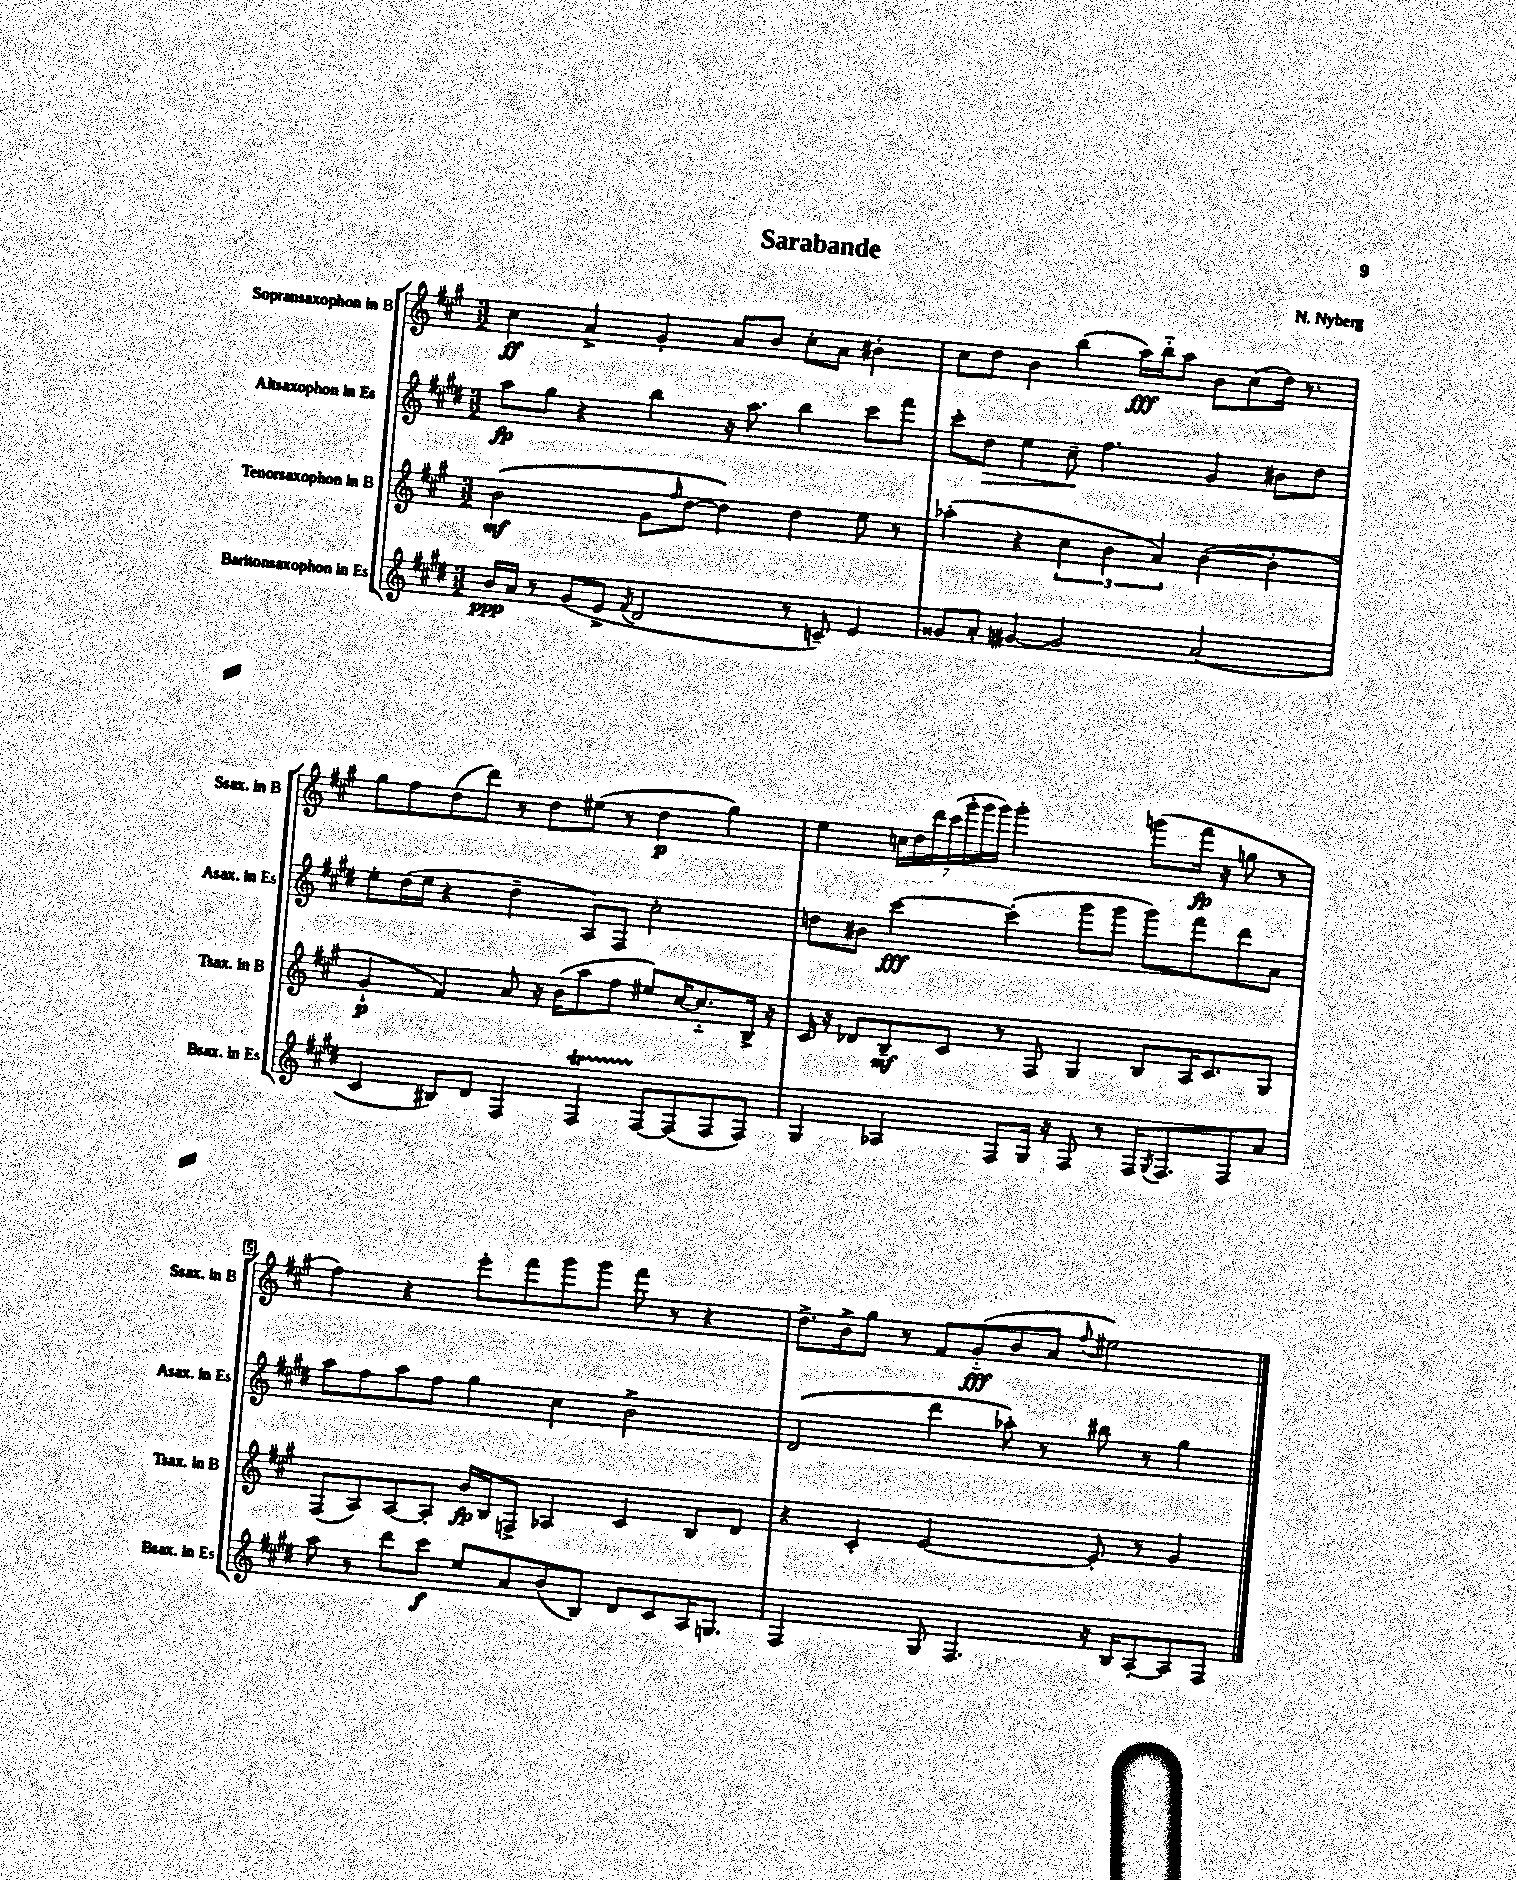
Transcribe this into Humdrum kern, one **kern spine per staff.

**kern	**kern	**kern	**kern
*staff4	*staff3	*staff2	*staff1
*clefG2	*clefG2	*clefG2	*clefG2
*k[f#c#g#d#]	*k[f#c#g#]	*k[f#c#g#d#]	*k[f#c#g#]
*M3/2	*M3/2	*M3/2	*M3/2
16b	(2b	8aa	4cc#
16a	.	.	.
8r	.	8gg#	.
(8g#	.	4r	4a^
8e^	.	.	.
8qf#	.	.	.
2d#	8g#	4bb	4g#'
.	16qqff#	.	.
.	[8dd	.	.
.	4dd])	16r	8a
.	.	8.aa	.
.	.	.	8b
8r	4dd	4bb	8cc#'
8c~)	.	.	8a
4e	8ee	8ccc#	4b#'
.	8r	8fff#	.
=	=	=	=
8g##	(4aa-'	8ccc#'	8cc#
8a'	.	8dd#	8dd
[4g#	4r	4ee	4b
2g#]	6cc#	8cc#~	(4bb
.	.	4.ff#	.
.	6b	.	.
.	.	.	16aa)
.	.	.	16bb'~
.	6a)	.	.
.	.	.	8aa
(2a	([4b	4g#	8b
.	.	.	(8cc#
.	4b']	8b#	16dd)
.	.	.	8.r
.	.	8dd#	.
=	=	=	=
4c#	4g#`	8ee'	8gg#
.	.	(16dd#	8ff#
.	.	16ee	.
8B#)	4f#)	4r	(8dd
8d#	.	.	8ddd)
4F#	8a	4dd#~	8r
.	16r	.	8dd
.	(16b	.	.
4F#	8aa	8A)	(8ee#
.	8ff#	8F#	8r
[8F#	8ee#)	2cc#'	4dd
(8F#]	[16cc#	.	.
.	8.cc#'~]	.	.
8F#	.	.	4gg#)
8F#)	16B^	.	.
.	16r	.	.
=	=	=	=
4G#	16c#	8dd	4ee
.	16r	.	.
.	8d-	8b#	.
4A-	8B~	[4ccc#	28cc
.	.	.	28dd
.	.	.	28ddd
.	.	.	(28ccc#
.	8c#	.	.
.	.	.	28ggg#'
.	.	.	28ggg#
.	.	.	28ggg#)
8F#	8r	(4ccc#']	2ggg#'
16G#	8F#	.	.
16r	.	.	.
8F#	4G#	8ggg#	.
8r	.	8ggg#	.
16F#	8B	8ggg#)	(8ggg
8qG#	.	.	.
8.F#	.	.	.
.	16A	8fff#	16fff#
.	8.c#	.	16r
8F#	.	8ddd#	8gg
8a	8G#	8a	8r
=	=	=	=
8aa	(8F#	8aa	4ff#)
8r	8A)	8ff#	.
8ddd#	[8A	8aa	4r
8ccc#	8A']	8ff#	.
8ee	16b	4gg#	8eee'
.	16B	.	.
8a	8F^	.	8fff#
(8b	4A-	4cc#	8ggg#
8B)	.	.	8ggg#
8d#	4c#	2b^	8fff#
8c#	.	.	8r
16A	8B	.	4r
8.G	.	.	.
.	8d	.	.
=	=	=	=
2F#	4r	(2d#	8.dd^
.	.	.	16b^
.	4c#'	.	8gg#
.	.	.	8r
8G#	[2e	4ddd#	8f#
4.F#	.	.	(8g#'~
.	.	8aa-')	8b
.	.	8r	8a
.	.	.	8qqff#
16r	8e']	8bb#	2ee#)
16B	.	.	.
[8A'	8r	8r	.
8A]	4g#	4gg#	.
8F#	.	.	.
==	==	==	==
*-	*-	*-	*-
